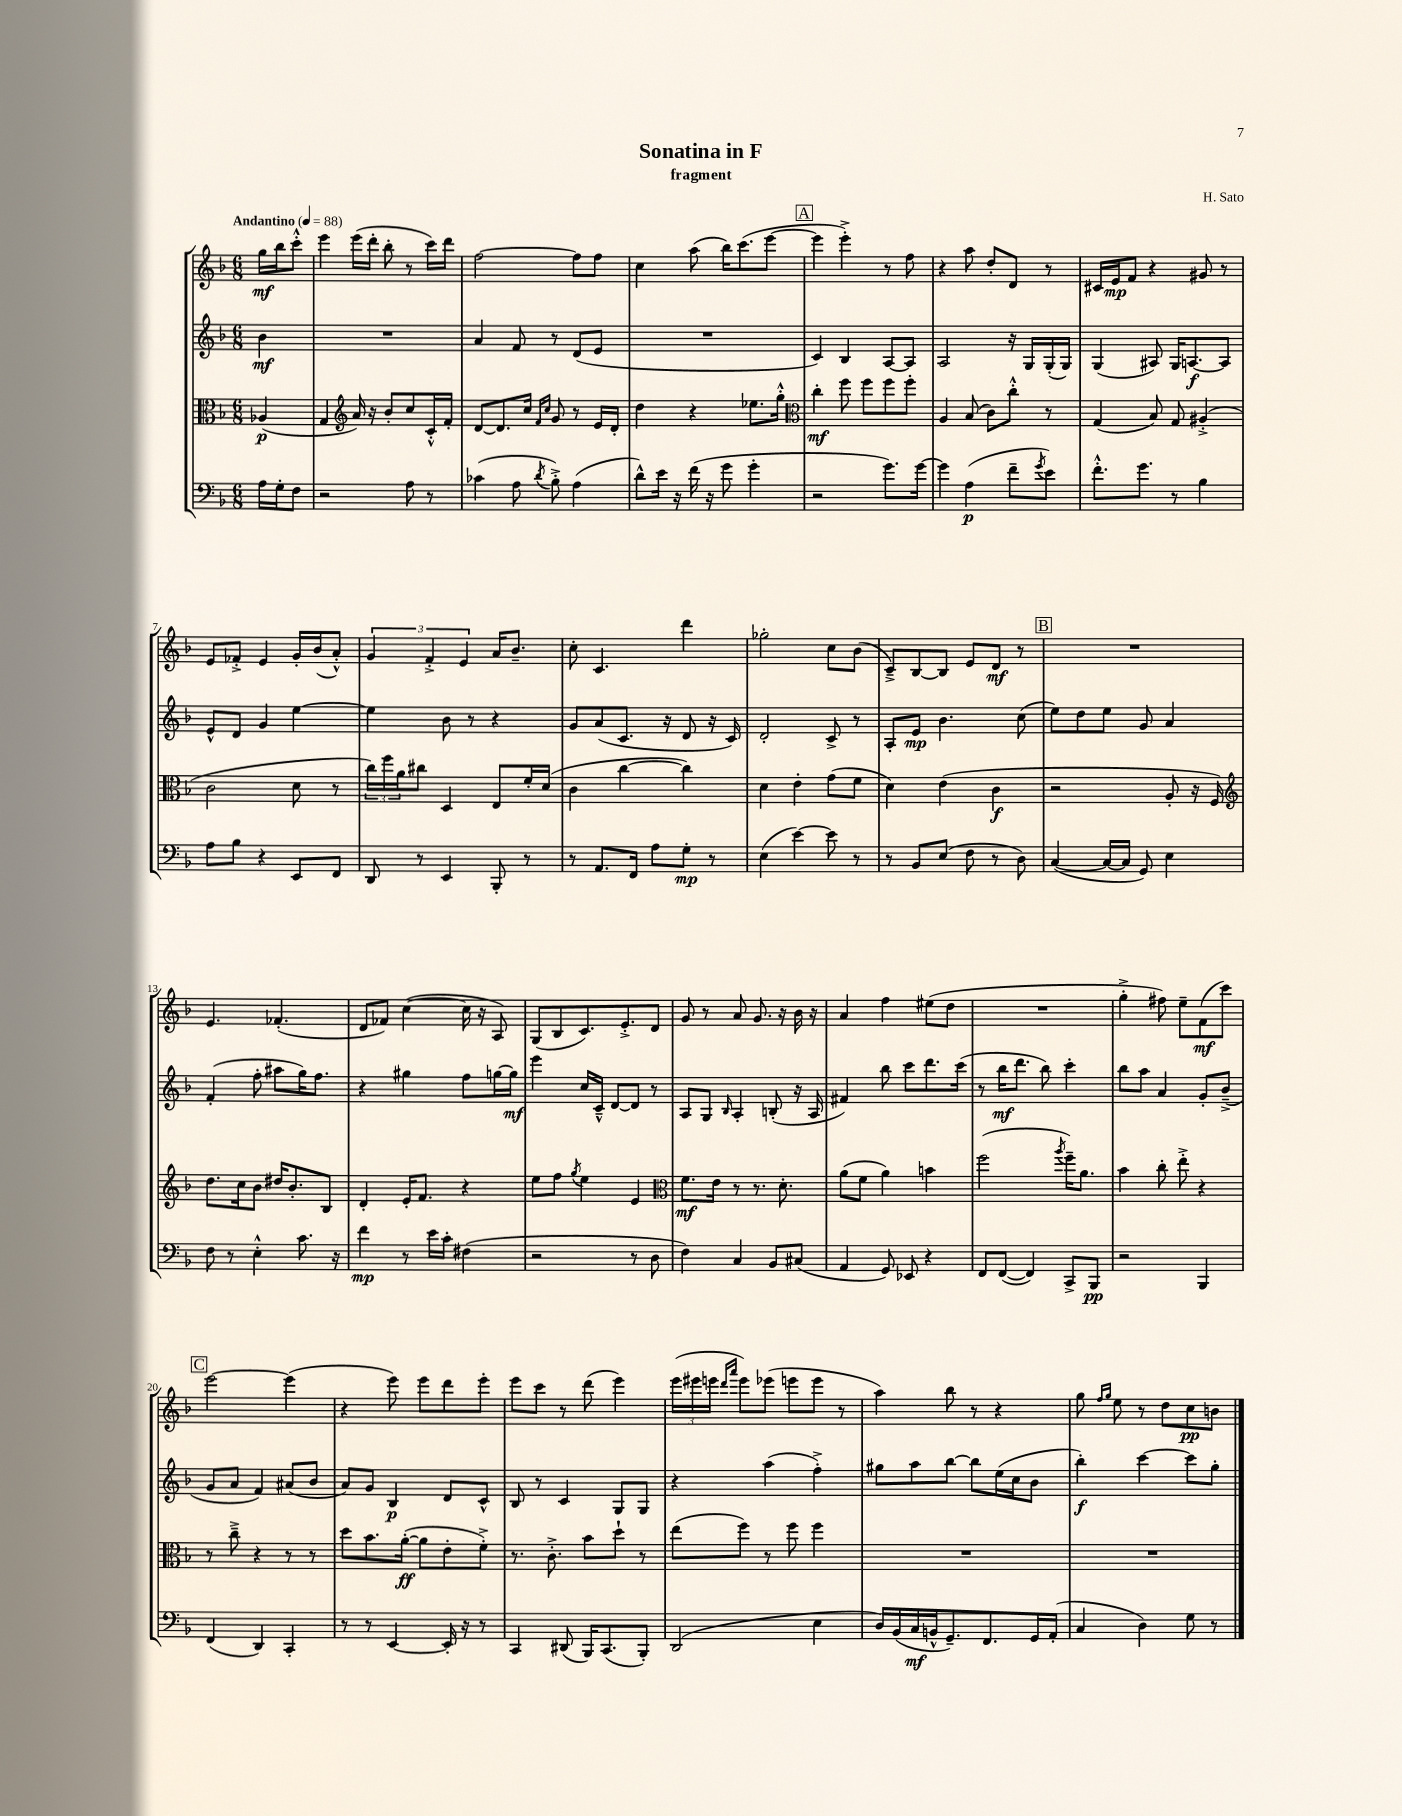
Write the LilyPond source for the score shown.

\header { title = "Sonatina in F" composer = "H. Sato" subtitle = "fragment" }
<<
\new StaffGroup <<
\new Staff = "s0" {
    \clef treble \key f \major \numericTimeSignature \time 6/8 \partial 4 \tempo "Andantino" 4 = 88
    g''16\mf bes''16 c'''8-.-^ |
    e'''4 e'''16( d'''16-. bes''8-. r8 c'''16) d'''16 |
    f''2~ f''8 f''8 |
    c''4 a''8( bes''16) c'''8.( e'''8~ |
    \mark \markup { \box "A" } e'''4 e'''4-.->) r8 f''8 |
    r4 a''8 d''8-. d'8 r8 |
    cis'16 e'16\mp f'8 r4 gis'8 r8 |
    e'8 fes'8-.-> e'4 g'16-. bes'16( a'8-.-^) |
    \tuplet 3/2 { g'4 f'4-.-> e'4 } a'16 bes'8.-- |
    c''8-. c'4. d'''4 |
    ges''2-. c''8 bes'8( |
    c'8--->) bes8~ bes8 e'8 d'8\mf r8 |
    \mark \markup { \box "B" } R2. |
    e'4. fes'4.-.( |
    d'8 fes'8) c''4~( c''16 r16 a8) |
    g8( bes8 c'8.) e'8.-.-> d'8 |
    g'8 r8 a'8 g'8. r16 bes'16 r16 |
    a'4 f''4 eis''8( d''8 |
    R2. |
    g''4-.-> fis''8) e''8-- f'8\mf( c'''8) |
    \mark \markup { \box "C" } e'''2~ e'''4( |
    r4 e'''8) e'''8 d'''8 e'''8-. |
    e'''8 c'''8 r8 d'''8( e'''4) |
    \tuplet 3/2 { e'''16( eis'''16 e'''16 } \grace { d'''16 a'''16 } e'''8) ees'''8( e'''8 e'''8 r8 |
    a''4) bes''8 r8 r4 |
    g''8 \grace { f''16 g''16 } e''8 r8 d''8 c''8\pp b'8 \bar "|." |
}
\new Staff = "s1" {
    \clef treble \key f \major \numericTimeSignature \time 6/8 \partial 4
    bes'4\mf |
    R2. |
    a'4 f'8 r8 d'8( e'8 |
    R2. |
    \mark \markup { \box "A" } c'4) bes4 a8~ a8 |
    a2 r16 g16 g16-.( g16) |
    g4( ais8) g16 a8.~\f a8 |
    e'8-^ d'8 g'4 e''4~ |
    e''4 bes'8 r8 r4 |
    g'8 a'8( c'8. r16 d'8 r16 c'16) |
    d'2-. c'8-> r8 |
    a8-. e'8\mp bes'4. c''8( |
    \mark \markup { \box "B" } e''8) d''8 e''8 g'8 a'4 |
    f'4-.( f''8-. ais''8 g''16) f''8. |
    r4 gis''4 f''8 g''16~ g''16\mf |
    e'''4 c''16 c'16---^ d'8~ d'8 r8 |
    a8 g8 \grace { bes16 } a4-. b8-.( r16 a16 |
    fis'4) bes''8 c'''8 d'''8. c'''16( |
    r8 bes''16\mf d'''8. bes''8) c'''4-. |
    bes''8 a''8 a'4 g'8-. bes'8--->( |
    \mark \markup { \box "C" } g'8 a'8 f'4) ais'8( bes'8 |
    a'8) g'8 bes4\p d'8 c'8-^ |
    bes8 r8 c'4 g8 g8 |
    r4 a''4( f''4-.->) |
    gis''8 a''8 bes''8~ bes''8 e''16( c''16 bes'8 |
    bes''4-.\f) c'''4~ c'''8 g''8-. \bar "|." |
}
\new Staff = "s2" {
    \clef alto \key f \major \numericTimeSignature \time 6/8 \partial 4
    aes4\p( |
    g4 \clef treble a'16) r16 bes'8-. c''8 c'16-.-^ f'16-. |
    d'8~ d'8. c''16 \grace { f'16 c''16 } g'8 r8 e'16 d'16-. |
    d''4 r4 ees''8. g''16-.-^ |
    \mark \markup { \box "A" } \clef alto c''4-.\mf f''8 f''8 f''8 f''8-. |
    a4 bes8( c'8) c''8-.-^ r8 |
    g4( bes8) g8 ais4-.->( |
    c'2 d'8 r8 |
    \tuplet 3/2 { c''16) f''16 a'16 } cis''8 d4 e8 f'16-. d'16( |
    c'4 c''4~ c''4) |
    d'4 e'4-. g'8( f'8 |
    d'4) e'4( c'4\f |
    \mark \markup { \box "B" } r2 a8-. r16 f16) |
    \clef treble d''8. c''16 bes'8 dis''16 bes'8.-. bes8 |
    d'4-. e'16-. f'8. r4 |
    e''8 f''8 \acciaccatura { g''8 } e''4 e'4 |
    \clef alto f'8.\mf e'16 r8 r8. d'8.-. |
    a'8( f'8 a'4) b'4 |
    f''2( \acciaccatura { a''8 } f''16--) a'8. |
    bes'4 c''8-. e''8-.-> r4 |
    \mark \markup { \box "C" } r8 c''8---> r4 r8 r8 |
    d''8 bes'8. a'16~-.\ff( a'8 e'8-. f'8-.->) |
    r8. c'8.-.-> bes'8 d''8-! r8 |
    e''8( f''8) r8 f''8 f''4 |
    R2. |
    R2. \bar "|." |
}
\new Staff = "s3" {
    \clef bass \key f \major \numericTimeSignature \time 6/8 \partial 4
    a16 g16-. f8 |
    r2 a8 r8 |
    ces'4( a8 \acciaccatura { d'8 } bes8-.->) a4( |
    d'8-^) e'16 r16 f'16( r16 g'8 g'4-. |
    \mark \markup { \box "A" } r2 g'8.) g'16~ |
    g'4 a4\p( f'8-- \acciaccatura { g'8 } e'8) |
    f'8.-.-^ g'8. r8 bes4 |
    a8 bes8 r4 e,8 f,8 |
    d,8 r8 e,4 bes,,8-. r8 |
    r8 a,8. f,16 a8 g8-.\mp r8 |
    e4( e'4~) e'8 r8 |
    r8 bes,8 e8( f8 r8 d8) |
    \mark \markup { \box "B" } c4~( c16~ c16 g,8) e4 |
    f8 r8 e4-.-^ c'8. r16 |
    f'4\mp r8 e'16 c'16-. fis4( |
    r2 r8 d8 |
    f4) c4 bes,8 cis8( |
    a,4 g,8) ees,8 r4 |
    f,8 f,8~( f,4) c,8-> bes,,8\pp |
    r2 bes,,4 |
    \mark \markup { \box "C" } f,4( d,4) c,4-. |
    r8 r8 e,4~ e,16-. r16 r8 |
    c,4 dis,8( bes,,16) c,8.( bes,,8-.) |
    d,2( e4 |
    d16) bes,16( c16\mf b,16-^ g,8.--) f,8. g,16 a,16-.( |
    c4 d4) g8 r8 \bar "|." |
}
>>
>>
